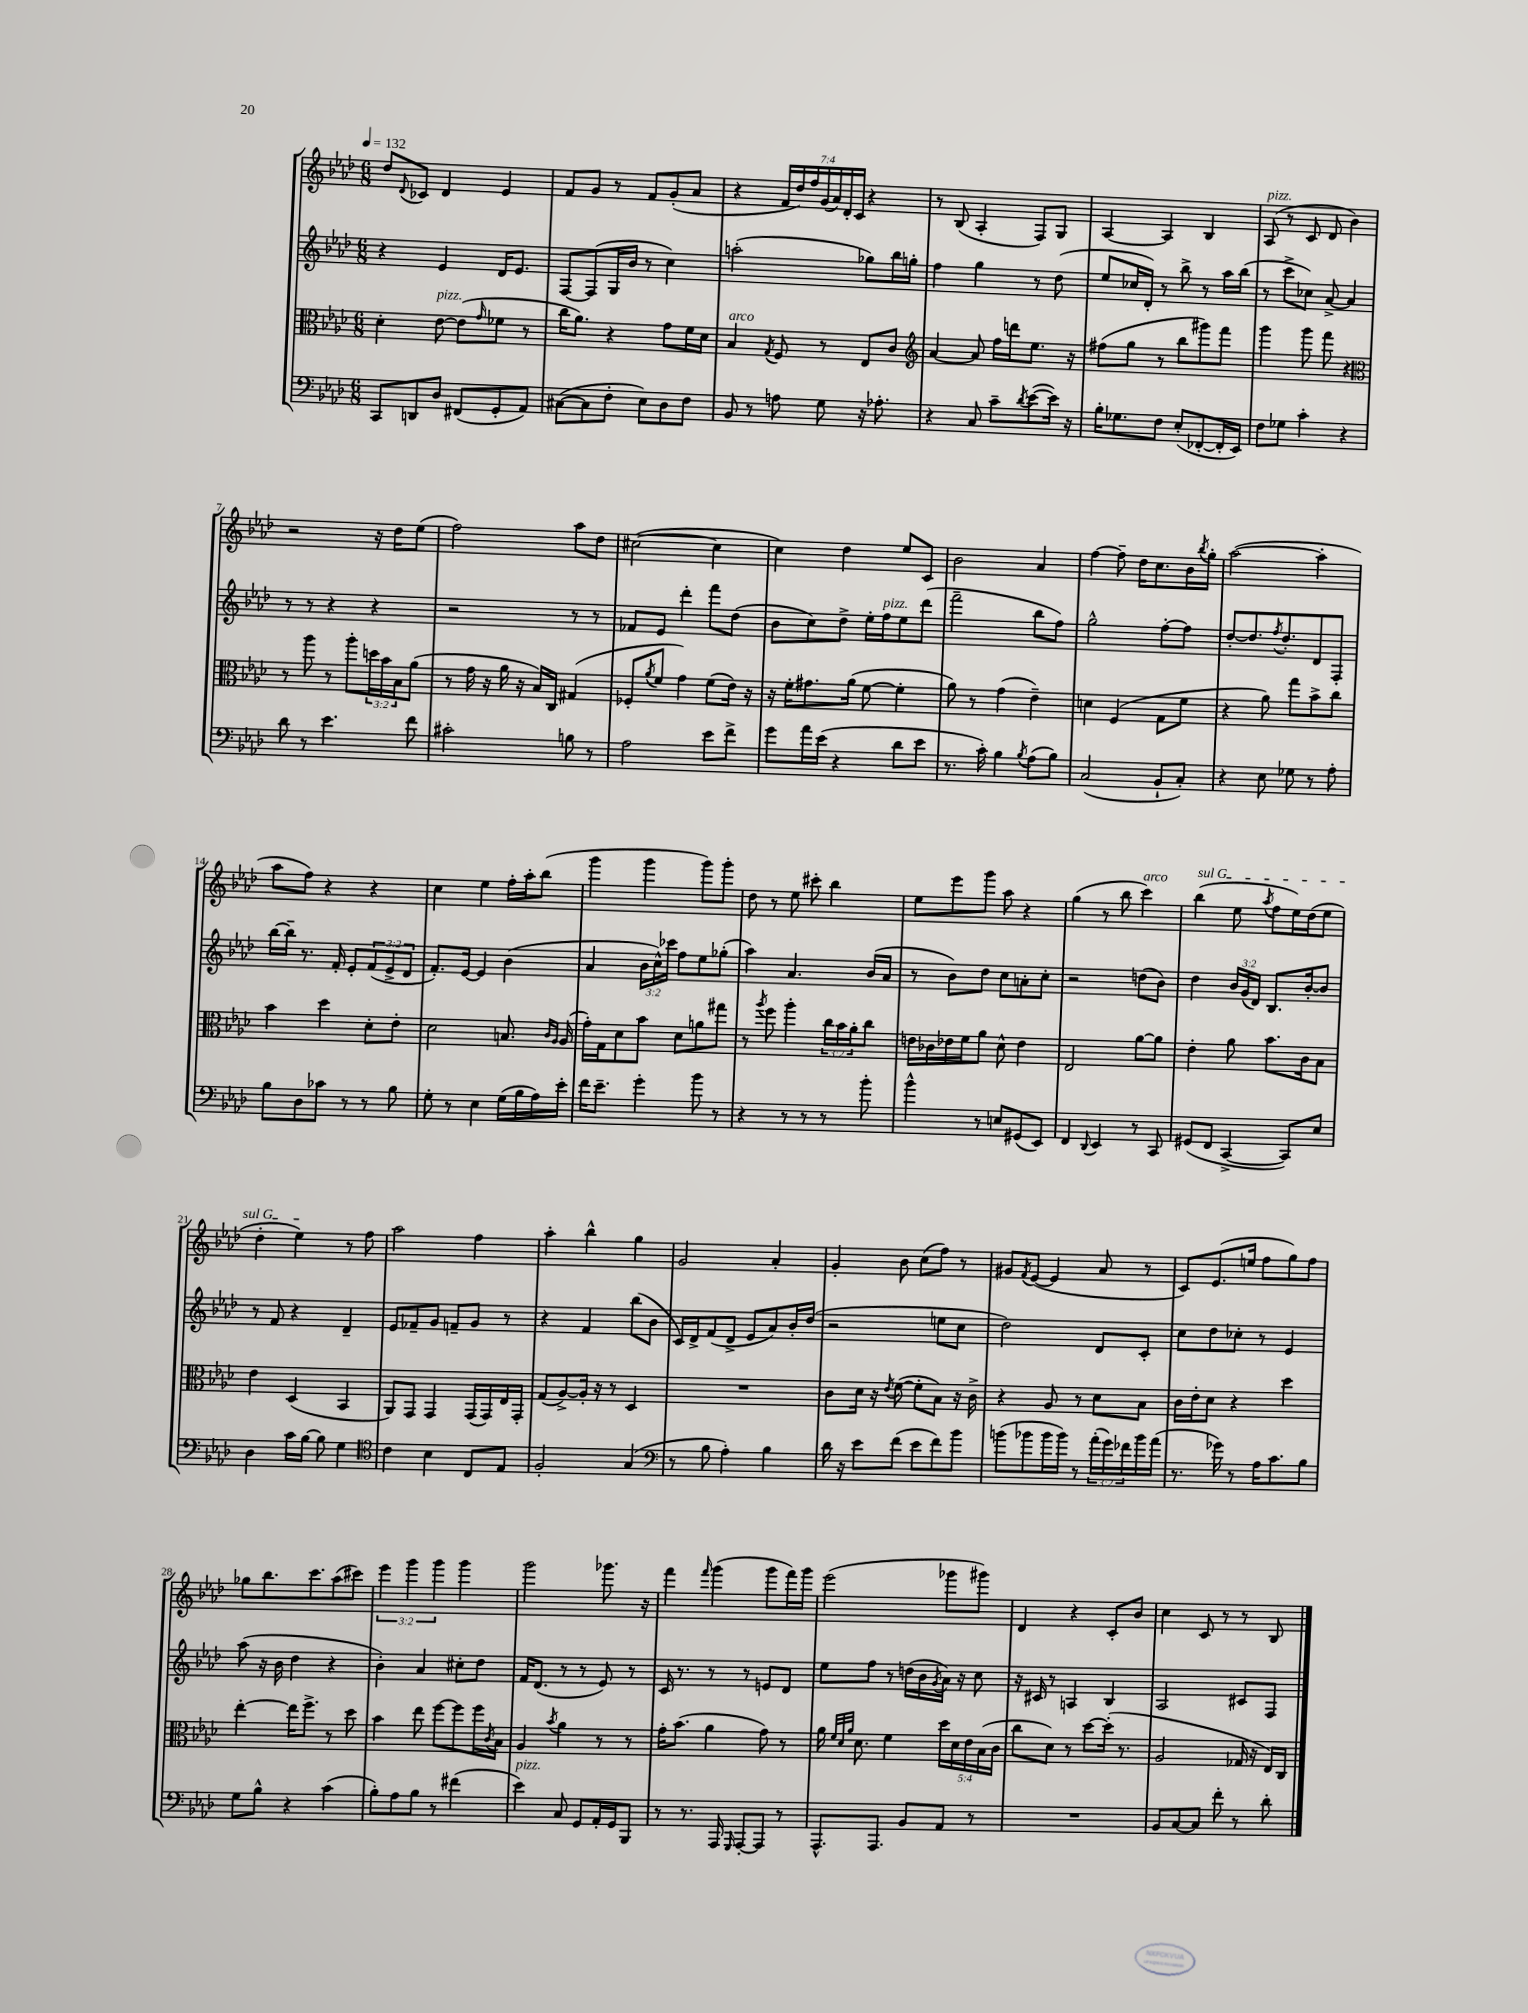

**kern	**kern	**kern	**kern
*staff4	*staff3	*staff2	*staff1
*clefF4	*clefC3	*clefG2	*clefG2
*k[b-e-a-d-]	*k[b-e-a-d-]	*k[b-e-a-d-]	*k[b-e-a-d-]
*M6/8	*M6/8	*M6/8	*M6/8
*MM132	*MM132	*MM132	*MM132
8CC/L	4d-'\	4r	8dd-/L
.	.	.	8qqd-/
8DD/	.	.	8c-/J
8D-/J	[8e-\	4e-/	4d-/
(8FF#/L	(8e-\]L	.	.
.	16qqg/	.	.
8GG'/	8f-\J	16d-/LK	4e-/
.	.	8.e-/J	.
8AA-/J)	8r	.	.
=	=	=	=
([8C#\L	16cc\LK	[8F/L	8f/L
.	8.a-\J)	.	.
8C#\]	.	(8F/]	8g/J
8F'\J	4r	16G/L	8r
.	.	16b-/JJ	.
8E-\L)	.	8r	8f/L
8D-\	8g\L	4cc\)	(8g'/
8F\J	16f\L	.	8a-/J
.	16d-\JJ	.	.
=	=	=	=
8BB-/	4B-/	(2aa'\	4r
8r	.	.	.
.	8qG/	.	.
8A\	8F/	.	28f/LL
.	.	.	28dd-/)
.	.	.	28ff/
.	.	.	(28g/
8G\	8r	.	.
.	.	.	28a-/)
.	.	.	28d-'/
.	.	.	28c/JJ
16r	8E-/L	8gg-\L)	4r
8.A-'\	.	.	.
.	8c/J	16bb-\L	.
.	.	16gg'\JJ	.
=	=	=	=
*	*clefG2	*	*
4r	[4a-/	4ff\	8r
.	.	.	(8B-/
8C/	8a-/]	4gg\	4A-'/
8c~\L	16ff\LL	.	.
.	16ddd\J	.	.
8qd-/	.	.	.
([8e-\	8.ee-\J	8r	8F/L)
16e-\]Jk)	.	(8dd-\	8G/J
16r	16r	.	.
=	=	=	=
16B-'\LK	(8ff#\L	8ee-/L	[4A-/
8.G-\	.	.	.
.	8gg\J	16cc-/L	.
.	.	16d-'/JJ)	.
8F\J	8r	8r	4A-/]
(8E-'/L	8bb-\L	8bb-^\	.
[8FF-'/	8ggg#\)	8r	4B-/
16FF-'/]L	8fff\J	16aa-\LL	.
16EE-/JJ)	.	(16bb-\JJ	.
=	=	=	=
8F\L	4ggg\	8r	(8A-/
8G-\J	.	8ccc^\L	8r
4c'\	8ggg\	8cc-\J)	8c/
.	8fff\	[8a-^/	8d-/
4r	4r	4a-/]	4b-\)
=	=	=	=
*	*clefC3	*	*
8d-\	8r	8r	2r
8r	8aa-\	8r	.
4.e-\	8r	4r	.
.	8aa-'\L	.	.
.	24dd\L	4r	16r
.	24b-\	.	.
.	.	.	16dd-\LK
.	24B-\J	.	.
8f\	(8a-\J	.	(8ee-\J
=	=	=	=
2c#'\	8r	2r	2ff\)
.	16g\	.	.
.	16r	.	.
.	16a-\	.	.
.	16r	.	.
.	16B-/LL)	.	.
.	16C/JJ	.	.
8B\	(4G#/	8r	8aa-\L
8r	.	8r	8dd-\J
=	=	=	=
2A-\	8F-'/L	8f-/L	([2cc#\
.	8qa-/	.	.
.	8f/J	8e-/J	.
.	4g\)	4ddd-'\	.
8e-\L	(8f\L	8fff\L	4cc#\]
8f^\J	16e-\Jk)	(8dd-\J	.
.	16r	.	.
=	=	=	=
8g\L	16r	8b-\L	4cc\)
.	16f'\LK	.	.
16a-\L	8.g#\	8cc\)	.
(16e-\JJ	.	.	.
4r	.	8dd-^\J	4dd-\
.	(16a-\Jk	.	.
.	[8f\	16ee-'\LL	.
.	.	16ff\J	.
8d-\L	4f'\]	8ee-\	8ee-/L
8e-\J	.	(8ddd-\J	8c/J
=	=	=	=
8.r	8a-\)	2fff~\	2b-\
.	8r	.	.
16c'\)	.	.	.
4B-\	(4g\	.	.
8qB-/	.	.	.
(8A-\L	4e-~\)	8bb-\L	4a-/
8B-\J)	.	8ff\J)	.
=	=	=	=
(2C/	4d\	2gg^^\	[4ff\
.	(4F/	.	8ff~\]
.	.	.	16dd-\LK
.	.	.	8.cc\
8BB-`/L	8G\L	[8ff'\L	.
8C'/J)	8f\J	8ff\]J	16b-\L
.	.	.	8qbb-/
.	.	.	16gg'\JJ
=	=	=	=
4r	4r	[8dd-'/L	([2aa-\
.	.	8.dd-/]	.
8E-\	8a-\)	.	.
.	.	8qff/	.
.	.	8.dd-'/	.
8G-\	8gg\L	.	.
8r	8b-^\	8d-/	4aa-'\]
8A-'\	8cc\J	8F'/J	.
=	=	=	=
8B-\L	4b-\	[16bb-\LL	8aa-\L
.	.	16bb-~\]JJ	.
8D-\	.	8.r	8ff\J)
8c-\J	4dd-\	.	4r
.	.	16f'/	.
8r	.	8e-'/L	.
8r	8d-'\L	(12f/	4r
.	.	12e-^/	.
8B-\	8e-'\J	.	.
.	.	12d-/J	.
=	=	=	=
8G'\	2d-\	8.f'/L)	4cc\
8r	.	.	.
.	.	[16e-/Jk	.
4E-\	.	4e-/]	4ee-\
(16G\LL	8.B/	(4b-\	16ff'\LL
16B-\	.	.	16aa-'\J
16A-\)	.	.	(8bb-\J
.	16qqc/LL	.	.
.	16qqA-/JJ	.	.
16e-'\JJ	(16A-/	.	.
=	=	=	=
16f\LK	16g'\LL)	4a-/	4ggg\
8.e-~\J	16G\J	.	.
.	8d-\	.	.
4g'\	8b-\J	24b-\LL	4ggg\
.	.	24cc^^\)	.
.	.	24ccc-\JJ	.
.	8d-\L	8ff\L	.
8b-\	8a\	8ee-\	8ggg\L)
8r	8gg#\J	(8gg-'\J	8ggg'\J
=	=	=	=
4r	8r	4aa-\)	8dd-\
.	8qaa-/	.	.
.	8ff\	.	8r
8r	4aa-'\	4.a-/	8ee-\
8r	.	.	8ccc#'\
8r	24cc\LL	.	4bb-\
.	24b-\	.	.
.	24a-'\J	.	.
8b-'\	8cc\J	(16b-/LL	.
.	.	16a-/JJ	.
=	=	=	=
4b-^^\	16e\LL	8r	8ee-\L
.	16c-\	.	.
.	16e-\	8b-\L)	8eee-\
.	16f\J	.	.
8r	8a-\J	8dd-\J	8ggg\J
8E/L	8d-^^\	8cc\L	8aa-\
(8GG#/	4e-\	8a'\	4r
8EE-/J)	.	8cc'\J	.
=	=	=	=
4FF/	2E-/	2r	(4gg\
8qqDD-/	.	.	.
4EE-/	.	.	8r
.	.	.	8bb-\
8r	[8a-\L	(8dd\L	4ccc\)
8CC/	8a-\]J	8b-\J)	.
=	=	=	=
(8GG#/L	4e-'\	4dd-\	(4bb-\
8FF/J	.	.	.
[4CC^/	8a-\	24b-/LL	8ee-\
.	.	(24g/	.
.	.	24d-/JJ)	.
.	.	.	8qaa-/
.	8.b-\L	8.B-/L	8ff\L
8CC/]L)	.	.	16ee-\L)
.	16c\k	[16b-'/k	(16dd-\J
8E-/J	8B-\J	8b-/]J	8ee-\J
=	=	=	=
4D-\	4e-\	8r	4dd-'\
.	.	8f/	.
16c\LL	(4D-/	4r	4ee-\)
[16B-\JJ	.	.	.
8B-\]	.	.	.
4G\	4BB-/	4d-~/	8r
.	.	.	8ff\
=	=	=	=
*clefC4	*	*	*
4c\	8AA-/L)	8e-/L	2aa-\
.	8GG/J	8f-~/	.
4B-\	4GG/	8g/J	.
.	.	8f~/L	.
8C/L	(16GG/LL	8g/J	4ff\
.	16GG/)	.	.
8E-/J	16E-/	8r	.
.	16GG'/JJ	.	.
=	=	=	=
2F'/	(8G/L	4r	4aa-'\
.	[8A-^/)	.	.
.	16A-'/]Jk	4f/	4bb-^^\
.	16r	.	.
.	8r	.	.
(4G/	4D-/	(8bb-\L	4gg\
.	.	8b-\J	.
=	=	=	=
*clefF4	*	*	*
8r	2.r	16c/LL)	2g/
.	.	16d-^/J	.
8B-\	.	(8f/	.
4A-'\)	.	8d-^/J	.
.	.	8e-/L	.
4B-\	.	8a-/)	4a-'/
.	.	16b-'/L	.
.	.	(16dd-/JJ	.
=	=	=	=
16d-\	8c\L	2r	4g'/
16r	.	.	.
8e-\L	16d-\Jk	.	.
.	16r	.	.
.	8qe-/	.	.
(8f\J	([8f\	.	8b-\
8e-\L	8f'\]L	.	(8cc\L
8f\)	8B-\J)	8ee\L	8ff\J)
8b-\J	16r	8cc\J	8r
.	16c^\	.	.
=	=	=	=
(8b\L	4r	2dd-\)	8g#/L
.	.	.	8qf/
8b-\	.	.	([8e-/J
16b-\L	8A-/	.	4e-/]
16b-\JJ)	.	.	.
8r	8r	.	.
(24a-'\LL	8d-\L	8d-/L	8a-/
24g\)	.	.	.
24f-\	.	.	.
16b-\	8B-\J	8c'/J	8r
(16a-\JJ	.	.	.
=	=	=	=
8.r	16c\LL	8cc\L	8c/L)
.	16e-'\J	.	.
.	8d-\J	8dd-\	(8.e-/
16g-\)	.	.	.
8r	4r	8cc-'\J	.
.	.	.	16ee/Jk
16A-\LK	.	8r	8ff\L
8.c\	.	.	.
.	4dd-\	4e-/	8gg\)
8B-\J	.	.	8ff\J
=	=	=	=
8G\L	[4ee-'\	(8aa-\	8gg-\L
8B-^^\J	.	16r	8.bb-\
.	.	16b-\	.
4r	16ee-\]LK	4dd-\	.
.	8.ff^\J	.	8.ccc\
(4c\	8r	4r	(8aa-\
.	8dd-\	.	8ccc#\J)
=	=	=	=
8B-'\L)	4b-\	4b-'\)	6eee-\
8A-\	.	.	.
.	.	.	6ggg\
8B-\J	8ee-\	4a-/	.
.	.	.	6ggg\
8r	[8ff\L	.	.
(4f#\	8ff\]	8cc#'\L	4ggg\
.	16ff\L	8dd-\J	.
.	8qc/	.	.
.	16B-\JJ	.	.
=	=	=	=
4e-\)	4A-/	16f/LK	2ggg\
.	.	(8.d-/J	.
.	8qb-/	.	.
8C/	4a-\	8r	.
8GG/L	.	8r	.
16AA-'/L	8r	8e-/)	8.ggg-\
16GG/J	.	.	.
8BBB-/J	8r	8r	.
.	.	.	16r
=	=	=	=
8r	16g'\LK	16c/	4fff\
.	(8.b-\J	8.r	.
8.r	.	.	.
.	.	.	16qqfff/
.	4a-\	8r	(4ggg\
16AAA-/	.	.	.
16qqGGG/	.	.	.
[8AAA-'/L	.	8r	.
8AAA-/]J	8g\)	8e/L	8ggg\L
8r	8r	8d-/J	16fff\L)
.	.	.	16ggg\JJ
=	=	=	=
8.AAA-^^/L	16a-\	8ee-\L	(2eee-\
.	32qqf/LLL	.	.
.	32qqd-/	.	.
.	32qqa-/JJJ	.	.
.	8.d-\	.	.
.	.	8ff\J	.
8.AAA-/J	.	.	.
.	4f\	8r	.
8BB-/L	.	(16dd\LL	.
.	.	16b-\	.
.	.	8qg/	.
8AA-/J	20dd-\LL	16a-\JJ)	8ggg-\L
.	20d-\	.	.
.	.	16r	.
.	20e-\	.	.
8r	.	8cc\	8ggg#\J)
.	(20B-\	.	.
.	20c\JJ	.	.
=	=	=	=
2.r	8cc\L	16r	4d-/
.	.	16c#/	.
.	8d-\J)	8r	.
.	8r	4A/	4r
.	[8dd-\L	.	.
.	(16dd-'\]Jk	4B-/	8c'/L
.	8.r	.	.
.	.	.	8b-/J
=	=	=	=
8BB-/L	2A-/	2A-/	4cc\
[8C/	.	.	.
8C/]J	.	.	8c/
8f'\	.	.	8r
8r	16G-/	8c#/L	8r
.	16r	.	.
8d-'\	16E-/LL)	8F/J	8B-/
.	16C/JJ	.	.
==	==	==	==
*-	*-	*-	*-
